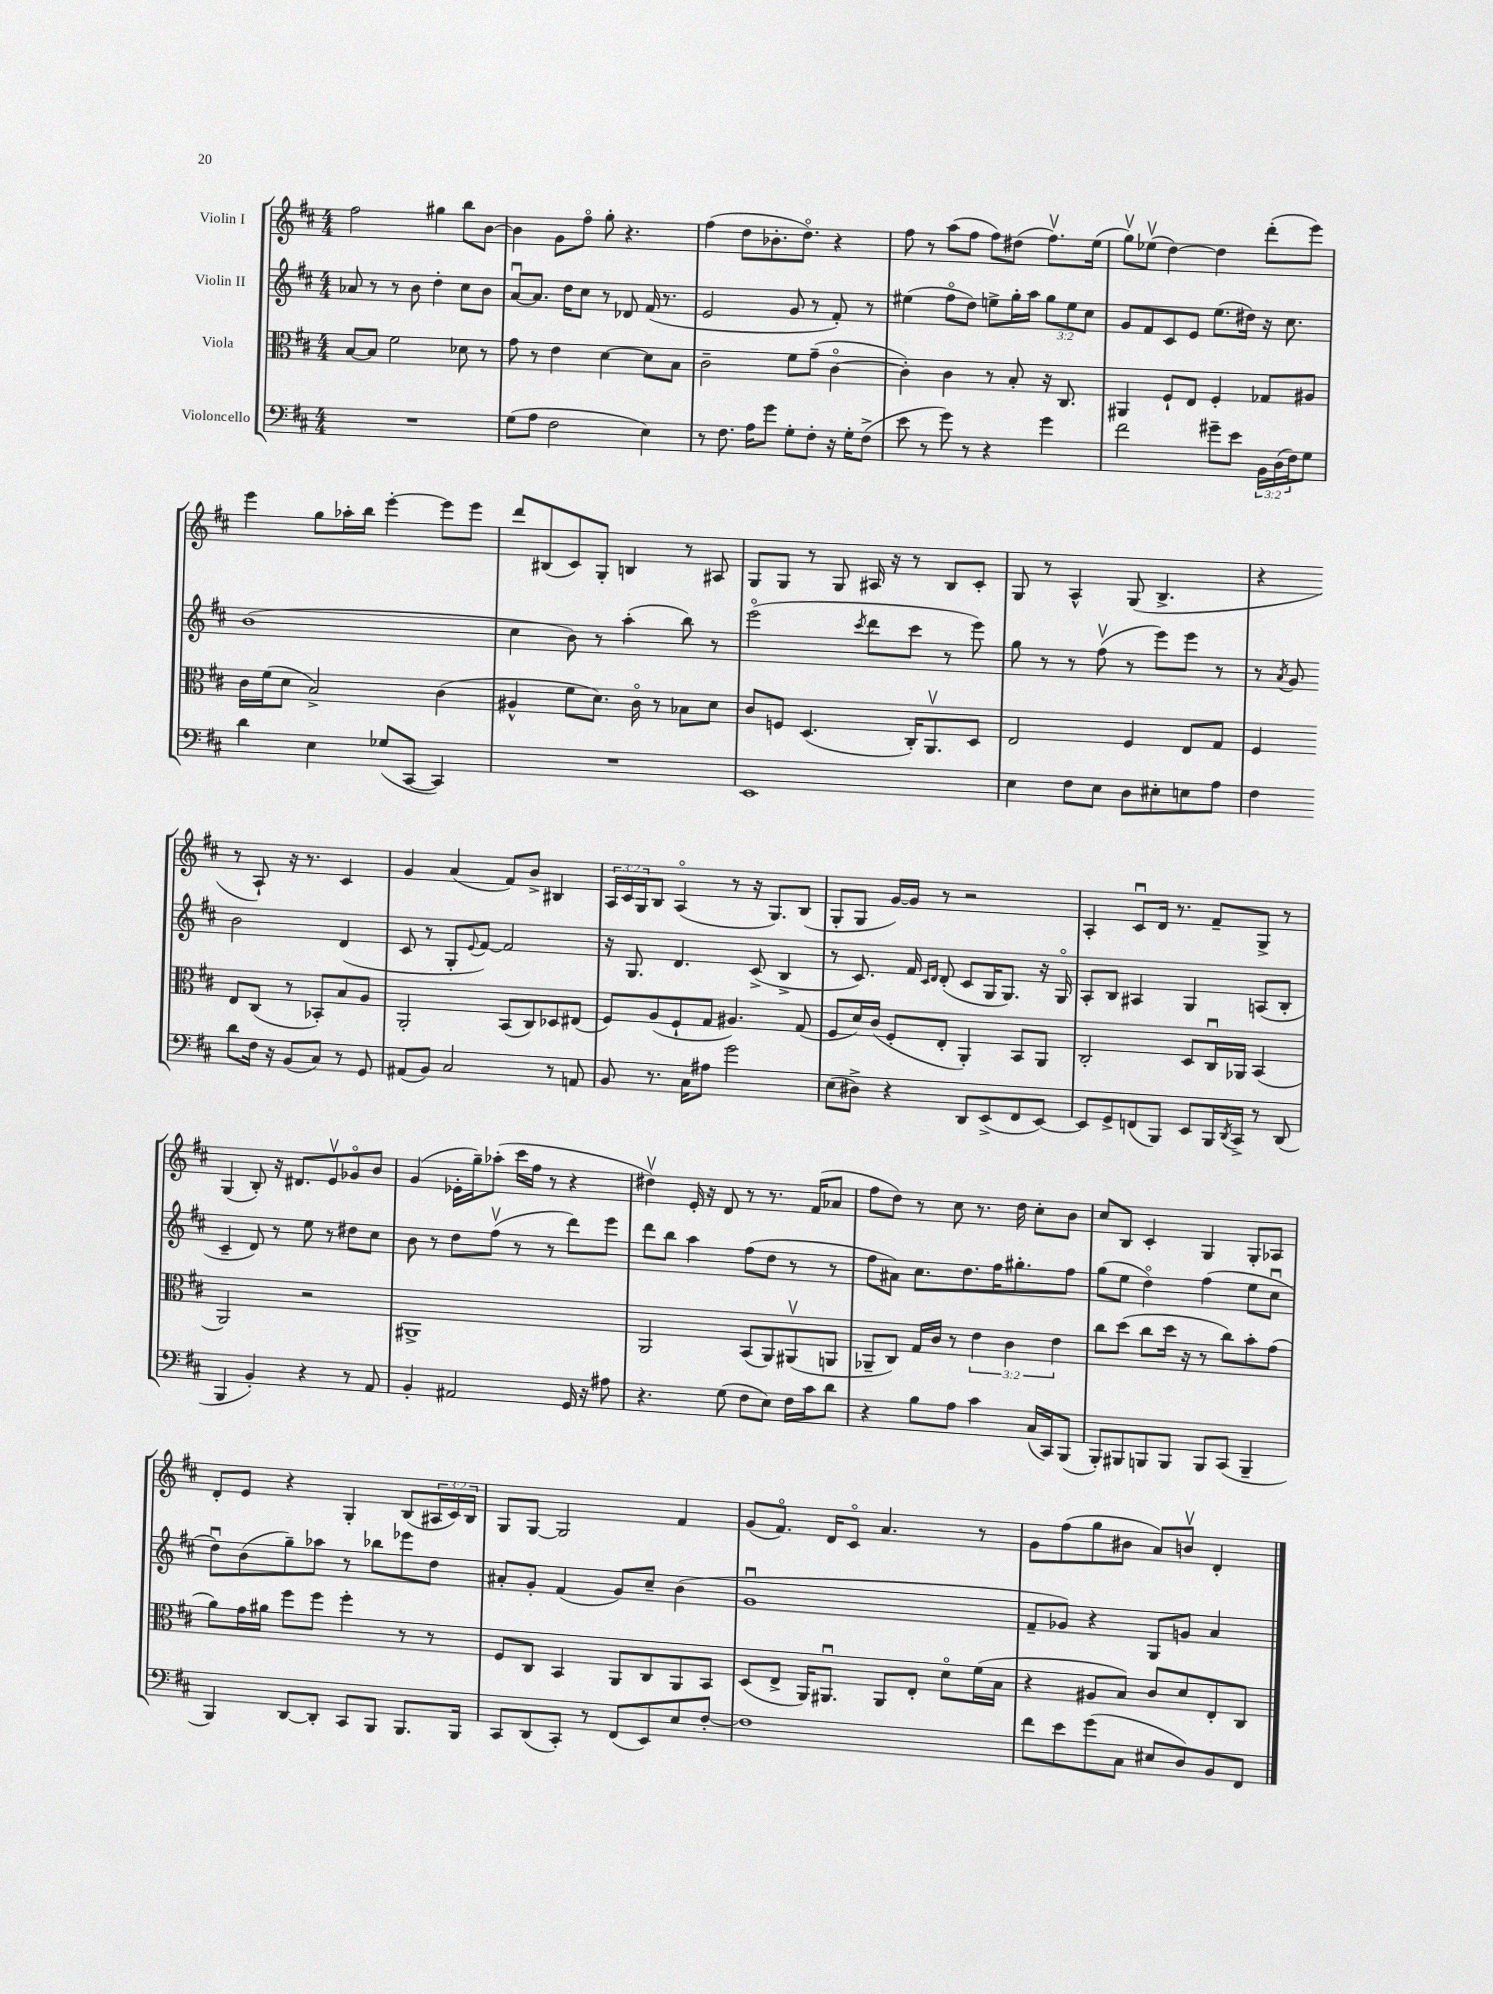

**kern	**kern	**kern	**kern
*staff4	*staff3	*staff2	*staff1
*clefF4	*clefC3	*clefG2	*clefG2
*k[f#c#]	*k[f#c#]	*k[f#c#]	*k[f#c#]
*M4/4	*M4/4	*M4/4	*M4/4
1r	[8B	8a-	2ff#
.	8B]	8r	.
.	2f#	8r	.
.	.	8b	.
.	.	4dd'	4gg#
.	8d-	8cc#	8bb
.	8r	8b	[8b
=	=	=	=
(8G	8g	[8au	4b]
8A	8r	8.a]	.
2F#	4e	.	8g
.	.	16dd	.
.	.	8cc#	8ff#o
.	[4d	8r	8gg'
.	.	8d-	4.r
4E)	8d]	(16f#	.
.	.	8.r	.
.	8B	.	.
=	=	=	=
8r	2c#~	2e	(4ff#
8.F#	.	.	.
.	.	.	8dd
16A	.	.	.
8g	.	.	8.b-'
8G'	8f#	8g	.
.	.	.	8.ddo)
8F#'	(8g~	8r	.
16r	[4c#o	8f#')	4r
16G'	.	.	.
(8F#^	.	8r	.
=	=	=	=
8e	4c#'])	(4ee#	8ff#
8r	.	.	8r
8g)	4c#	8ff#o	(8aa
8r	.	8dd)	8ff#
4r	8r	8ee^	8ff#)
.	8B'	16gg'	(8dd#
.	.	16aa	.
4g	16r	12gg	8.ff#v)
.	8.C#	.	.
.	.	12ee	.
.	.	12cc#	.
.	.	.	(16ee
=	=	=	=
2f#	4AA#	8g	8ggv)
.	.	8f#	(8ee-v
.	8F#`	8c#	[4dd)
.	8E	8e	.
8g#~	4F#'	(8.ee	4dd]
8e	.	.	.
.	.	16dd#)	.
24BB	8G-	16r	(8ddd'
(24D	.	.	.
.	.	8.cc#	.
24F#)	.	.	.
8G	8A#	.	8eee)
=	=	=	=
4d	16c#	(1b	4eee
.	(16f#	.	.
.	8d	.	.
4E	2B^)	.	8gg
.	.	.	16aa-'
.	.	.	16bb
(8G-	.	.	[4eee'
[8CC#	.	.	.
4CC#])	(4c#	.	8eee]
.	.	.	8eee
=	=	=	=
1r	4A#^^	4cc#	8ddd
.	.	.	(8B#
.	8f#	8b)	8c#)
.	8.d)	8r	8G'
.	.	(4aa'	4B
.	16c#o	.	.
.	8r	.	.
.	8B-	8bb)	8r
.	8d	8r	8A#
=	=	=	=
1EE	8c#	(2eeeo	8G
.	8F	.	8G
.	(4.D	.	8r
.	.	.	8G
.	.	8qccc#	.
.	.	8ddd	16A#
.	.	.	16r
.	16C#')	8ccc#	8r
.	8.AAv	.	.
.	.	8r	8B
.	8D	8eee)	8c#'
=	=	=	=
4E	2E	8gg	8G
.	.	8r	8r
8F#	.	8r	4A^^
8E	.	(8ff#v	.
8D	4F#	8r	(8G
8E#'	.	8eee)	4.B^
8E	8E	8eee	.
8A	8G	8r	.
=	=	=	=
4F#	4F#	8r	4r
.	.	8qa	.
.	.	8g	.
8d	8E	2b	8r
16F#	(8C#	.	8A`)
16r	.	.	.
(8BB	8r	.	16r
.	.	.	8.r
8C#)	8BB-')	.	.
8r	8B	(4d	4c#
8GG	8A	.	.
=	=	=	=
(8AA#	2AA'	8c#	4g
8BB)	.	8r	.
2C#	.	8G'	(4a
.	.	8qqe	.
.	.	[8f#)	.
.	(8BB	2f#]	8f#)
.	8C#)	.	8b^
8r	8D-	.	4B#
8AA	(8E#	.	.
=	=	=	=
8BB	8F#)	16r	24A
.	.	.	24c#
.	.	8.G	.
.	.	.	24G
8.r	(8A	.	8B
.	8F#`	4.d	(4Ao
16C#	.	.	.
8A#	8G	.	.
2g	4.A#)	.	8r
.	.	(8c#^	16r
.	.	.	8.G)
.	.	4B^	.
.	(8G	.	(8B
=	=	=	=
(8E	8F#	8r	8G'
8D#^)	16d)	8.c#)	8G
.	(16c#	.	.
4r	8F#'	.	[16g)
.	.	16f#	16g]
.	.	16qqc#	.
.	.	16qqd	.
.	8E'	(8d'	8r
8DD	4AA')	8c#	2r
(8EE^	.	16G	.
.	.	8.G)	.
8FF#	8BB	.	.
[8EE)	8AA	16r	.
.	.	16Go	.
=	=	=	=
8EE]	2C#'	8A'	4A'
8GG^	.	8B	.
(8FF	.	4A#	8c#u
8BBB)	.	.	16d
.	.	.	8.r
8EE	8D	4G	.
16BBB	16C#u	.	8f#~
8qDD	.	.	.
16CC#^	16AA-	.	.
8r	(4BB	(8A	8G^
(8DD	.	8B'	8r
=	=	=	=
4BBB	2AA)	4c#~	(4G
4BB')	.	8d)	8B')
.	.	8r	16r
.	.	.	8.d#
4r	2r	8ee	.
.	.	8r	8ev
8r	.	8dd#	8g-o
8AA	.	8cc#	8b
=	=	=	=
4BB'	1AA#^	8b	(4g
.	.	8r	.
2AA#	.	8dd	16e-'
.	.	.	16gg~)
.	.	(8ff#v	(8aa-'
.	.	8r	16ccc#
.	.	.	16ff#
.	.	8r	8r
16GG	.	8ddd)	4r
16r	.	.	.
8A#	.	8eee	.
=	=	=	=
4.r	2AA	8ddd	4dd#v)
.	.	8bb	.
.	.	4aa	16e'
.	.	.	16r
(8G	.	.	8d
8F#	(8BB	(8ff#	8r
8E)	8AA)	8dd	8.r
16F#	(8AA#v	8r	.
16c#	.	.	(16f#
8d	8AA	8r	8a-
=	=	=	=
4r	8AA-~	8ff#	8ff#
.	8C#)	8a#)	8dd)
8B	16G	8.cc#	8r
.	16c#	.	.
8A	8r	.	8cc#
.	.	8.dd	.
4c#	6e	.	8.r
.	.	16ff#	.
.	6c#	.	.
.	.	8.gg#'	16dd
(16C#	.	.	8cc#'
16CC#)	.	.	.
.	6e	.	.
(8BBB	.	8ff#	8b
=	=	=	=
8BBB')	8cc#	(8gg	8cc#
8BBB#	(8dd	8ee	8B
8BBB	8cc#	4ddo)	4c#'
8BBB	16dd	.	.
.	16r	.	.
8BBB	8r	(4ff#	4G
(8CC#	8cc#)	.	.
4BBB~	8b'	8ee	8G'
.	(8g	8cc#u	8A-
=	=	=	=
4BBB)	8a)	8ddu)	8d'
.	16g	(8b	8e
.	16a#	.	.
[8DD	8ff#	8gg~)	4r
8DD']	8ff#	8aa-	.
8CC#	4ff#'	8r	4G'
8BBB	.	8bb-	.
8.BBB	8r	8eee-	(8B
.	8r	8dd	24A#
.	.	.	24c#)
16BBB	.	.	.
.	.	.	24B
=	=	=	=
8CC#	8F#	8a#'	8G
(8DD	8C#	8g'	[8G
8CC#')	4BB	(4f#	2G]
8r	.	.	.
(8FF#	8AA	8g)	.
8EE)	8C#	8cc#~	.
8E	8AA	(4b	4f#
[8F#'	8BB	.	.
=	=	=	=
1F#]	(8D	1gu	(8g
.	8E^	.	8.f#o)
.	16AA)	.	.
.	8.AA#u	.	16d
.	.	.	8c#o
.	8AA#	.	4.a
.	8E'	.	.
.	8do	.	.
.	(16f#	.	8r
.	16B	.	.
=	=	=	=
8f#	4r	8f#~	8g
8e	.	8g-)	(8ff#
(8g	8A#	4r	8gg
8C#	8B)	.	8b#
8E#	8c#	8G	8a)
8D)	8d	8g	8bv
8BB	8E'	4a	4d'
8FF#	8C#	.	.
==	==	==	==
*-	*-	*-	*-
